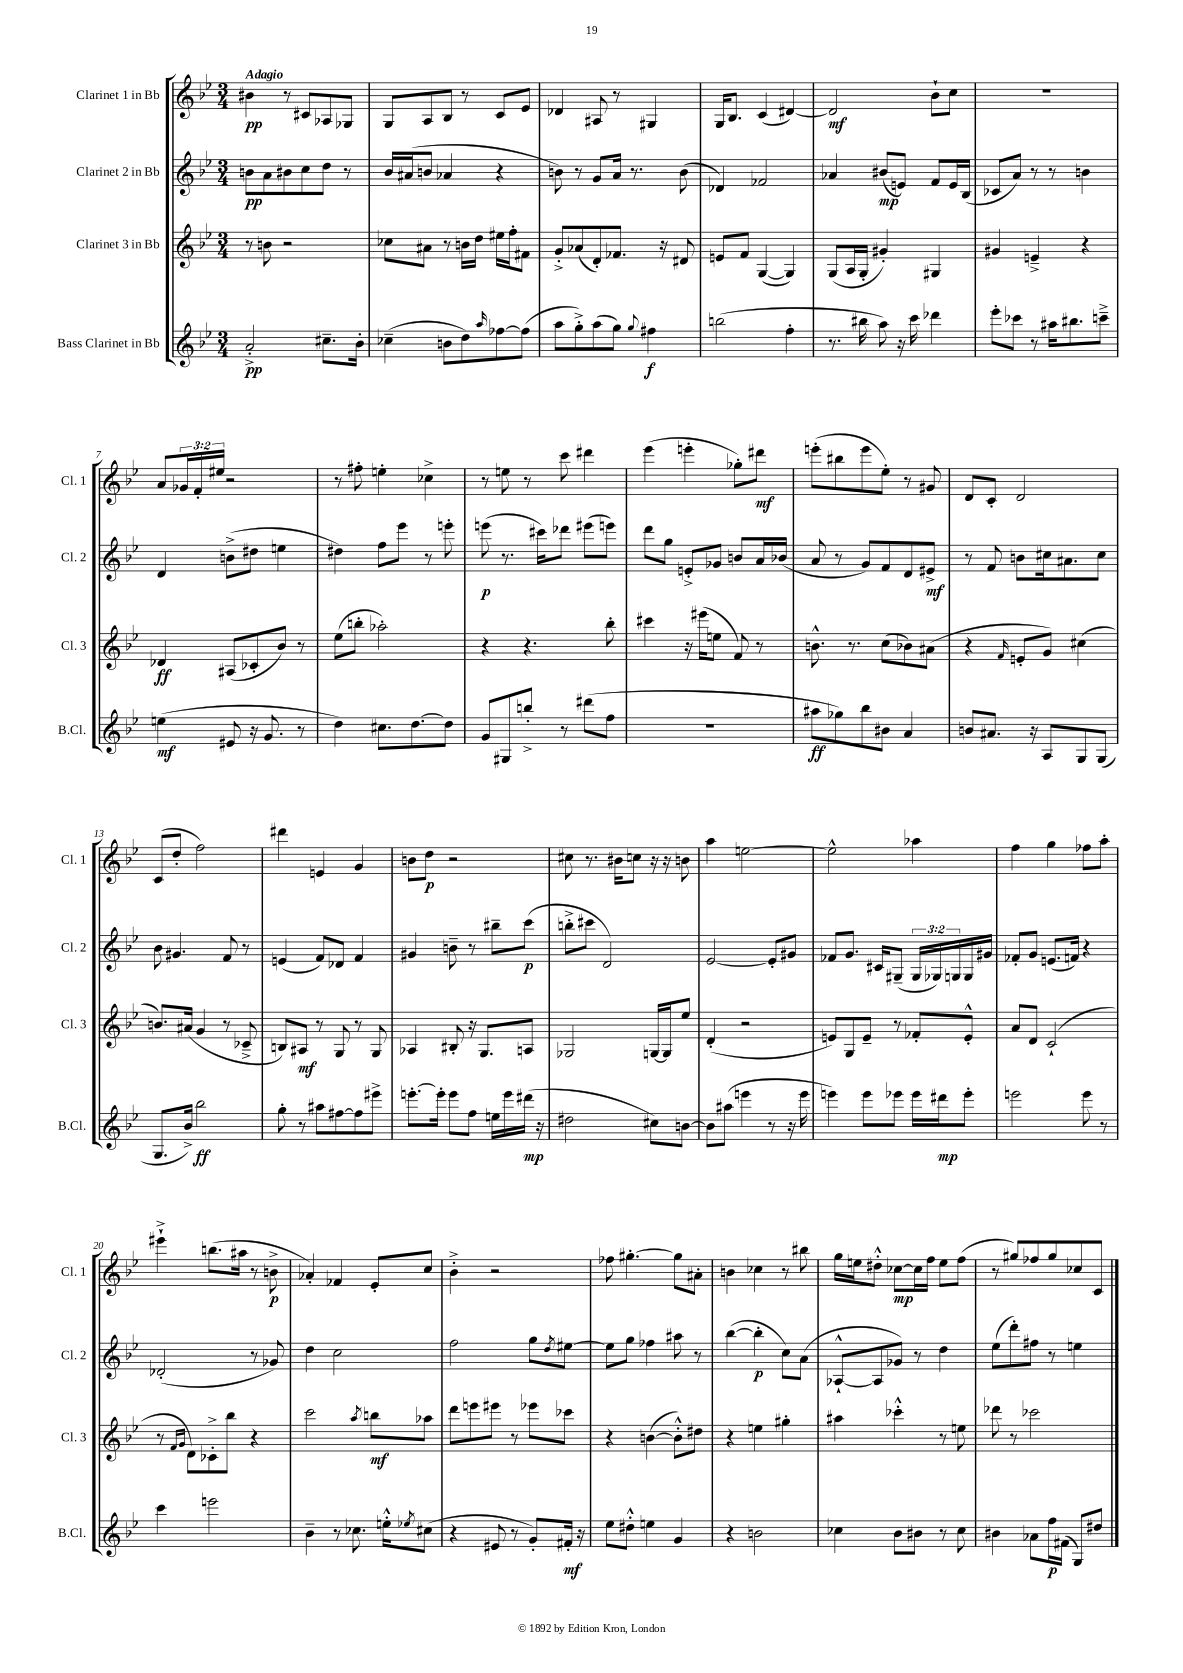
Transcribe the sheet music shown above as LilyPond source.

<<
\new StaffGroup <<
\new Staff = "s0" \with { instrumentName = "Clarinet 1 in Bb" shortInstrumentName = "Cl. 1" } {
    \clef treble \key bes \major \numericTimeSignature \time 3/4 \override Staff.TupletNumber.text = #tuplet-number::calc-fraction-text \tempo "Adagio"
    bis'4\pp r8 cis'8 aes8 ges8 |
    g8 a8 bes8 r8 c'8 ees'8 |
    des'4 ais8 r8 gis4 |
    g16 bes8. c'4( dis'4~) |
    dis'2\mf bes'8-! c''8 |
    R2. |
    a'8 \tuplet 3/2 { ges'16 f'16-. eis''16 } r2 |
    r8 fis''8-. e''4-. ces''4-> |
    r8 e''8 r8 c'''8 dis'''4 |
    ees'''4( e'''4-. ges''8-.) dis'''8\mf |
    e'''8-.( bis''8 e'''8 ees''8-.) r8 gis'8 |
    d'8 c'8-. d'2 |
    c'8( d''8-. f''2) |
    dis'''4 e'4 g'4 |
    b'8 d''8\p r2 |
    cis''8 r8. bis'16 c''8 r16 r16 b'8 |
    a''4 e''2~ |
    e''2-^ aes''4 |
    f''4 g''4 fes''8 a''8-. |
    eis'''4-!-> b''8.( ais''16 r8 b'8->\p |
    aes'4-.) fes'4 ees'8-. c''8 |
    bes'4-.-> r2 |
    fes''8 gis''4.~-. gis''8 ais'8-. |
    b'4 ces''4 r8 bis''8 |
    g''16 e''16 dis''8-.-^ ces''8~\mp ces''16 f''16 e''8 f''8( |
    r8 gis''8) fes''8 gis''8 ces''8 c'8 \bar "|." |
}
\new Staff = "s1" \with { instrumentName = "Clarinet 2 in Bb" shortInstrumentName = "Cl. 2" } {
    \clef treble \key bes \major \numericTimeSignature \time 3/4 \override Staff.TupletNumber.text = #tuplet-number::calc-fraction-text
    b'8\pp a'8 bis'8 c''8 d''8 r8 |
    bes'16 ais'16( b'8 aes'4 r4 |
    b'8) r8 g'8 a'16 r8. b'8( |
    des'4) fes'2 |
    aes'4 bis'8\mp( e'8) f'8 e'16 bes16( |
    ces'8 a'8) r8 r8 b'4 |
    d'4 b'8->( dis''8 e''4 |
    dis''4) f''8 ees'''8 r8 e'''8-. |
    e'''8\p( r8. cis'''16) des'''8 eis'''8( e'''8) |
    d'''8 g''8 e'8-.-> ges'8 b'8 a'16 bes'16( |
    a'8 r8 g'8) f'8 d'8 eis'8->\mf |
    r8 f'8 b'8 cis''16 ais'8. cis''8 |
    bes'8 gis'4. f'8 r8 |
    e'4( f'8) des'8 f'4 |
    gis'4 b'8-- r8 bis''8-- c'''8\p( |
    b''8-.-> cis'''8 d'2) |
    ees'2~ ees'8-. gis'8 |
    fes'8 g'8. cis'16 gis8--( \tuplet 3/2 { gis16 ges16) g16 } g16 gis'16 |
    fes'8-. g'8 e'8.( f'16) r4 |
    des'2-.( r8 ges'8) |
    d''4 c''2 |
    f''2 g''8 \acciaccatura { d''8 } eis''8~ |
    eis''8 g''8 fes''4 ais''8 r8 |
    bes''4~( bes''4-.\p c''8) a'8( |
    aes8~-!-^ aes8 ges'8) r8 d''4 |
    ees''8( d'''8-.) fis''8 r8 e''4 \bar "|." |
}
\new Staff = "s2" \with { instrumentName = "Clarinet 3 in Bb" shortInstrumentName = "Cl. 3" } {
    \clef treble \key bes \major \numericTimeSignature \time 3/4
    r8 b'8 r2 |
    ces''8 ais'8 r8 b'16 d''16 eis''16 f''16-. fis'8 |
    g'8-.-> aes'8( d'8-.) fes'8. r16 dis'8 |
    e'8 f'8 g4~( g4) |
    g8( a16 g16-. gis'4-.) gis4 |
    gis'4 e'4---> r4 |
    des'4\ff ais8( ces'8-. bes'8) r8 |
    ees''8( b''8-. aes''2-.) |
    r4 r4. bes''8-. |
    cis'''4 r16 eis'''16( e''8 f'8) r8 |
    b'8.-^ r8. c''8( bes'8) ais'8( |
    r4 \grace { f'16 } e'8-. g'8) cis''4( |
    b'8.) ais'16( g'4 r8 ces'8---> |
    b8) ais8\mf r8 g8 r8 g8 |
    aes4 bis8-. r16 g8. a8 |
    ges2 g16~ g16 ees''8 |
    d'4-.( r2 |
    e'8) g8 e'8-- r8 fes'8-. e'8-.-^ |
    a'8 d'8 c'2-!( |
    r8 \grace { f'16 g'16 } d'8) ces'8-.-> bes''8 r4 |
    c'''2 \acciaccatura { a''8 } b''8\mf aes''8 |
    d'''8 e'''8 eis'''8 r8 ees'''8 ces'''8 |
    r4 b'4~( b'8-.-^) dis''8 |
    r4 e''4 gis''4-. |
    ais''4 ces'''4-.-^ r8 e''8 |
    des'''8 r8 ces'''2 \bar "|." |
}
\new Staff = "s3" \with { instrumentName = "Bass Clarinet in Bb" shortInstrumentName = "B.Cl." } {
    \clef treble \key bes \major \numericTimeSignature \time 3/4
    a'2-.->\pp cis''8.-- bes'16-. |
    ces''4--( b'8 d''8) \grace { a''16 } fes''8~ fes''8( |
    a''8 g''8-.->) a''8( g''8) \appoggiatura { g''8 } fis''4\f |
    b''2( f''4-. |
    r8. bis''16 a''8) r16 c'''16 des'''4 |
    ees'''8-. ces'''8 r8 ais''16 bis''8. c'''8---> |
    e''4\mf( eis'8 r16 g'8. r8 |
    d''4) cis''8. d''8.~ d''8 |
    g'8 gis8 b''8-.-> r8 dis'''8( f''8 |
    R2. |
    ais''8\ff ges''8) bes''8 bis'8 a'4 |
    b'8 ais'8. r16 a8 g8 g8( |
    g8. bes'16->) bes''2\ff |
    g''8-. r8 ais''8 fis''8~ fis''8 eis'''8-> |
    e'''8.~-. e'''16-. e'''8 f''8 e''16 e'''16 dis'''16\mp( r16 |
    dis''2 cis''8) b'8~ |
    b'8 ais''8( e'''4 r8 r16 e'''16 |
    e'''4) e'''8 ees'''8 ees'''16 dis'''16\mp ees'''8-. |
    e'''2 e'''8 r8 |
    c'''4 e'''2 |
    bes'4-- r8 ces''8. e''16-.-^ \acciaccatura { ees''8 } cis''8( |
    r4 eis'8 r8 g'8-.) fis'16-.\mf r16 |
    ees''8 dis''8-.-^ e''4 g'4 |
    r4 b'2 |
    ces''4 bes'8 bis'8 r8 ces''8 |
    bis'4 aes'8 f''16\p fis'16( g8) dis''8 \bar "|." |
}
>>
>>
